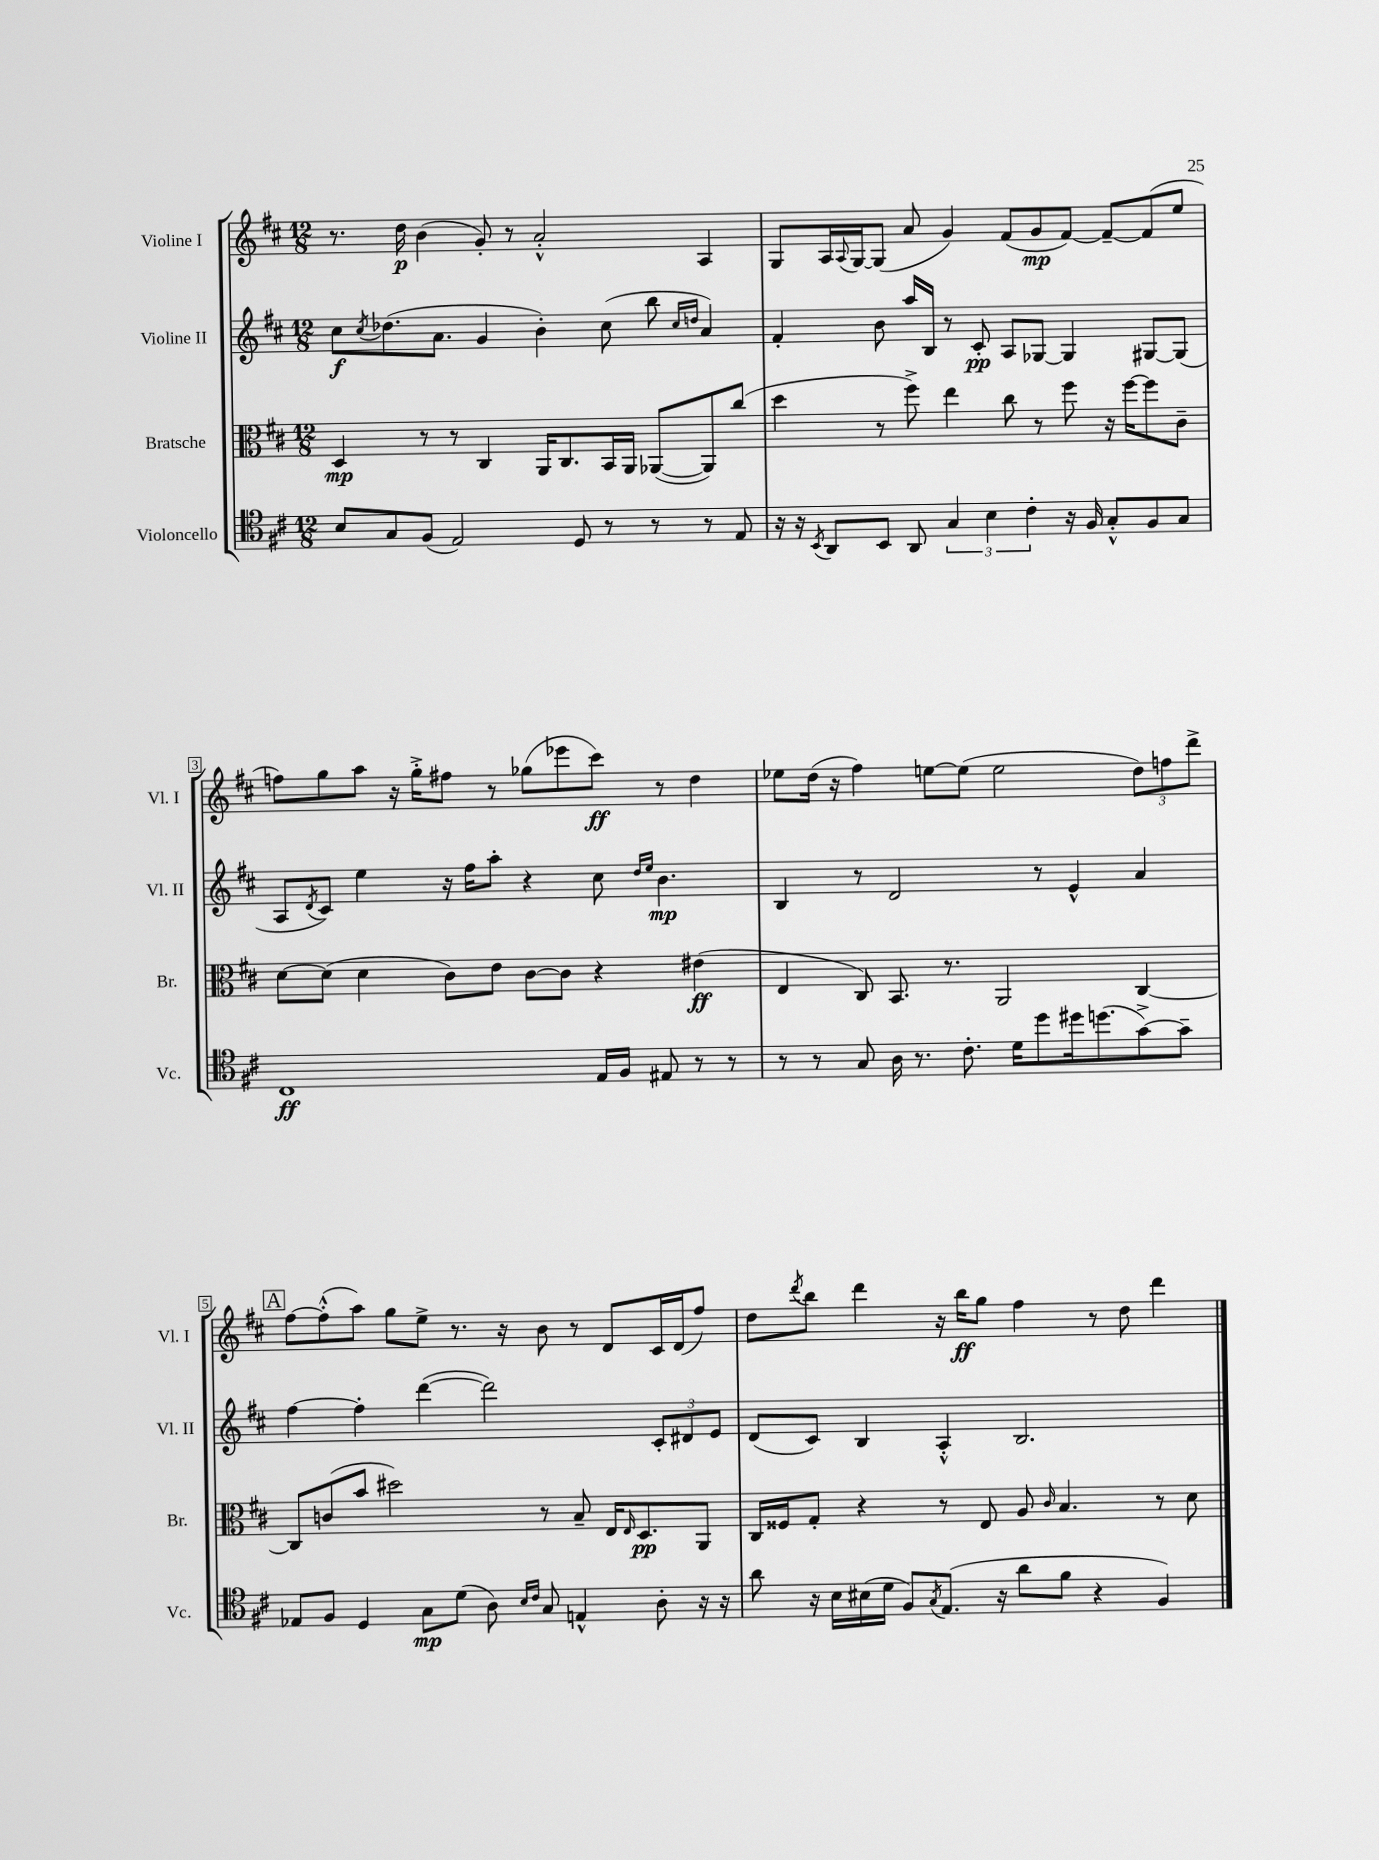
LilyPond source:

<<
\new StaffGroup <<
\new Staff = "s0" \with { instrumentName = "Violine I" shortInstrumentName = "Vl. I" } {
    \clef treble \key d \major \numericTimeSignature \time 12/8
    r8. d''16\p b'4( g'8-.) r8 a'2-.-^ a4 |
    g8 a16 \appoggiatura { a8 } g16~ g8( a'8 g'4) fis'8( g'8\mp fis'8~) fis'8~-- fis'8( e''8 |
    f''8) g''8 a''8 r16 g''16-.-> fis''8 r8 ges''8( ees'''8 cis'''8\ff) r8 d''4 |
    ees''8 d''16( r16 fis''4) e''8~ e''8( e''2 \tuplet 3/2 { d''8) f''8 d'''8-> } |
    \mark \markup { \box "A" } fis''8~ fis''8-.-^( a''8) g''8 e''8-> r8. r16 b'8 r8 d'8 cis'16 d'16( fis''8) |
    d''8 \acciaccatura { d'''8 } b''8 d'''4 r16 b''16\ff g''8 fis''4 r8 d''8 d'''4 \bar "|." |
}
\new Staff = "s1" \with { instrumentName = "Violine II" shortInstrumentName = "Vl. II" } {
    \clef treble \key d \major \numericTimeSignature \time 12/8
    cis''8\f \acciaccatura { cis''8 } des''8.( a'8. g'4 b'4-.) cis''8( b''8 \grace { cis''16 d''16 } a'4) |
    fis'4-. b'8 a''16 b16 r8 cis'8-.\pp a8 ges8~ ges4 gis8~ gis8( |
    a8 \acciaccatura { d'8 } cis'8) e''4 r16 fis''16 a''8-. r4 cis''8 \grace { d''16 e''16 } b'4.\mp |
    b4 r8 d'2 r8 e'4-^ a'4 |
    \mark \markup { \box "A" } fis''4~ fis''4-. d'''4~( d'''2) \tuplet 3/2 { cis'8-. dis'8 e'8 } |
    d'8( cis'8) b4 a4-.-^ b2. \bar "|." |
}
\new Staff = "s2" \with { instrumentName = "Bratsche" shortInstrumentName = "Br." } {
    \clef alto \key d \major \numericTimeSignature \time 12/8
    d4\mp r8 r8 cis4 a,16 cis8. b,16 a,16 aes,8~( aes,8) cis''8( |
    d''4 r8 fis''8->) e''4 cis''8 r8 fis''8 r16 fis''16~ fis''8 cis'8-- |
    d'8~ d'8( d'4 cis'8) e'8 cis'8~ cis'8 r4 eis'4\ff( |
    e4 cis8) b,8. r8. a,2 cis4~ |
    \mark \markup { \box "A" } cis8 c'8( b'8 dis''2) r8 b8-- e16 \grace { e16 } d8.\pp a,8 |
    cis16 fisis16 g8-. r4 r8 e8 a8 \grace { cis'16 } b4. r8 d'8 \bar "|." |
}
\new Staff = "s3" \with { instrumentName = "Violoncello" shortInstrumentName = "Vc." } {
    \clef tenor \key d \major \numericTimeSignature \time 12/8
    b8 g8 fis8( e2) d8 r8 r8 r8 e8 |
    r16 r16 \acciaccatura { b,8 } a,8 b,8 a,8 \tuplet 3/2 { g4 b4 cis'4-. } r16 fis16 g8-.-^ fis8 g8 |
    cis1\ff e16 fis16 eis8 r8 r8 |
    r8 r8 g8 a16 r8. cis'8.-. d'16 d''8 dis''16 d''8.( g'8~->) g'8-- |
    \mark \markup { \box "A" } ees8 fis8 d4 g8\mp d'8( a8) \grace { b16 cis'16 } g8 e4-^ a8-. r16 r16 |
    a'8 r16 b16 bis16( d'16 fis8) \acciaccatura { g8 } e8.( r16 a'8 fis'8 r4 fis4) \bar "|." |
}
>>
>>
\layout { \context { \Score \override BarNumber.stencil = #(make-stencil-boxer 0.1 0.3 ly:text-interface::print) } }
